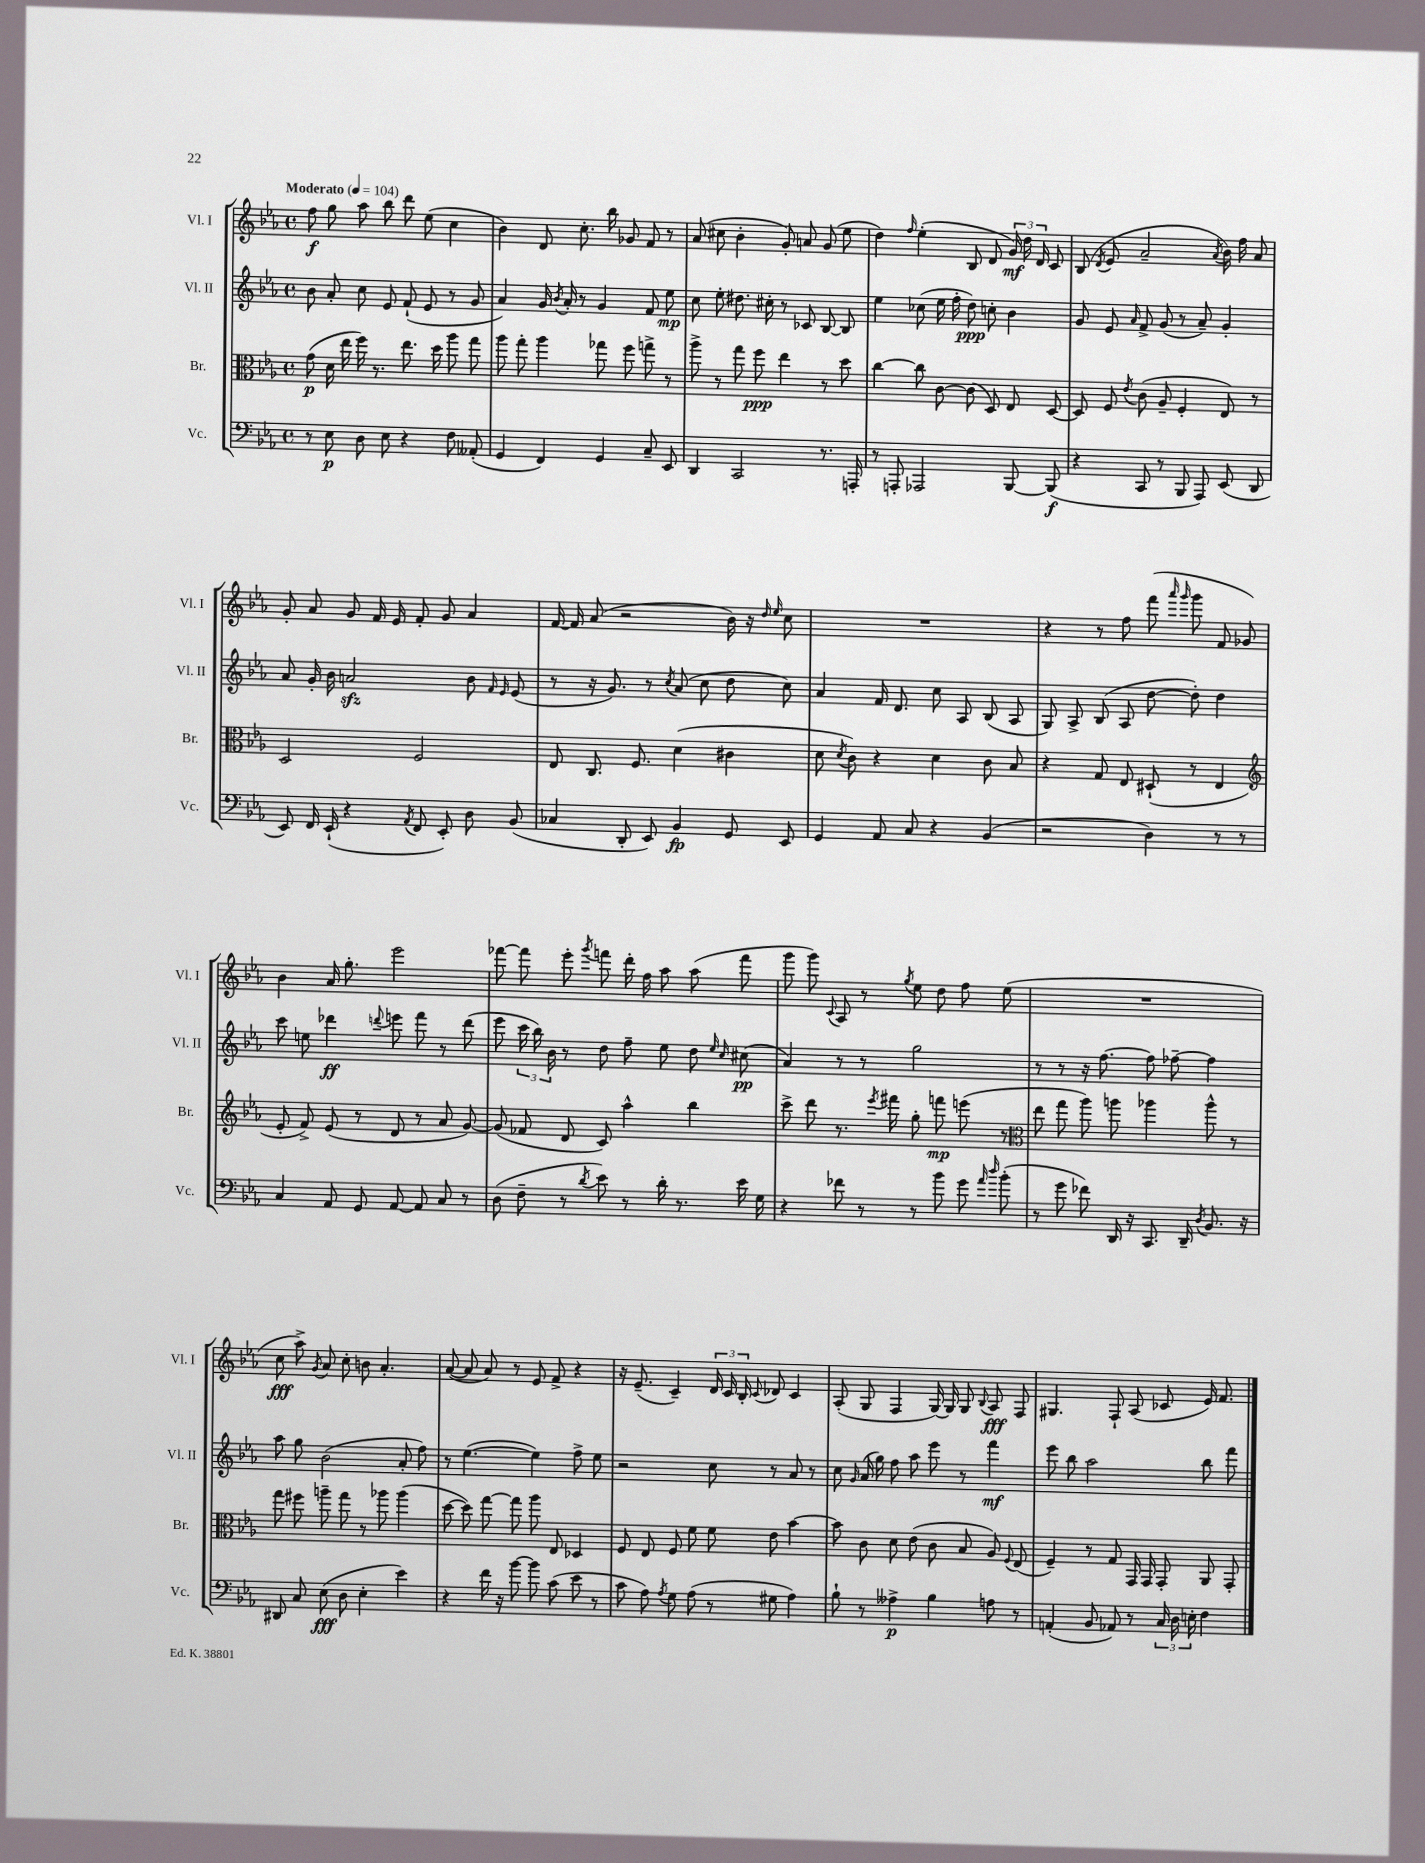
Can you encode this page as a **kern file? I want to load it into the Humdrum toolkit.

**kern	**kern	**kern	**kern
*staff4	*staff3	*staff2	*staff1
*clefF4	*clefC3	*clefG2	*clefG2
*k[b-e-a-]	*k[b-e-a-]	*k[b-e-a-]	*k[b-e-a-]
*M4/4	*M4/4	*M4/4	*M4/4
*met(c)	*met(c)	*met(c)	*met(c)
*MM104	*MM104	*MM104	*MM104
8r	(8g\	8b-\	8ff\
8E-\	16d\	8a-'/	8gg\
.	16ee-\	.	.
8D\	16ff\)	8cc\	8aa-\
.	8.r	.	.
8E-\	.	8e-/	8bb-\
4r	8.ee-\	(8f`/	8ddd\
.	.	8e-/	(8ee-\
.	16dd\	.	.
8F\	8aa-\	8r	4cc\
(8AA--'/	8gg\	8g/	.
=	=	=	=
4GG/	8aa-\	4a-/)	4b-\)
.	8gg'\	.	.
4FF/)	4aa-\	16g/	8d/
.	.	8qb-/	.
.	.	16a-'/	.
.	.	8r	8.cc'\
4GG/	8gg-\	4g/	.
.	.	.	16bb-\
.	8ff\	.	8g-/
8C~/	8gg^\	8f/	8f/
8EE-/	8r	8ee-\	8r
=	=	=	=
4DD/	8aa-^\	8cc\	(8a-/
.	8r	8ee-'\	8cc#\
2CC/	8gg\	8.dd#\	4b-'\
.	8ff\	.	.
.	.	16cc#'\	.
.	4ee-\	8r	8g'/)
.	.	8c-/	8a/
8.r	8r	[8B-/	(8g/
.	8dd\	8B-/]	8ee-\
16AAA'/	.	.	.
=	=	=	=
8r	[4cc\	4ee-\	4dd\)
8AAA'/	.	.	.
.	.	.	16qqff/
2AAA-/	8cc\]	(8cc-\	(4ee-'\
.	[8c\	16ee-\	.
.	.	16ff'\	.
.	(8c\]	8dd\)	8B-/
.	8D/)	8cc'\	8d/
[8BBB-/	8E-/	4b-\	24g/)
.	.	.	24dd\
.	.	.	24d/
(8BBB-/]	[8D/	.	8c/
=	=	=	=
4r	8D/]	8g/	(8B-/
.	.	.	8qd/
.	8F/	8e-/	8e-/
.	8qe-/	16qqa-/	.
8CC/	(8c\	8f^/	2a-~/
8r	8A-~/	(8g/	.
8BBB-/	4F'/	8r	.
8AAA-/)	.	8a-~/)	.
.	.	.	8qa-/
(8EE-/	8E-/)	4g'/	16b-\)
.	.	.	16ff\
8DD/	8r	.	8a-/
=	=	=	=
8EE-/)	2D/	8a-/	8g'/
16FF/	.	16g'/	8a-/
(16EE-`/	.	16b-\	.
4r	.	2a/	8g/
.	.	.	16f/
.	.	.	16e-/
8qAA-/	.	.	.
8FF/	2F/	.	8f'/
8EE-'/)	.	.	8g/
8D\	.	8b-\	4a-/
.	.	16qqf/	.
.	.	16qqe-/	.
(8BB-/	.	(8e-/	.
=	=	=	=
4C-/	8E-/	8r	[16f/
.	.	.	16f/]
.	8.C/	16r	(8a-/
.	.	8.g/)	.
8DD'/	.	.	2r
.	8.F/	.	.
8EE-/)	.	8r	.
.	.	8qcc/	.
4BB-/	(4d\	(8a-/	.
.	.	8cc\	.
8GG/	4c#\	8dd\	16b-\)
.	.	.	16r
.	.	.	16qqdd/
.	.	.	16qqee-/
8EE-/	.	8cc\)	8cc\
=	=	=	=
4GG/	8d\	4a-/	1r
.	8qd/	.	.
.	8c\)	.	.
8AA-/	4r	16f/	.
.	.	8.d/	.
8C/	.	.	.
4r	4d\	8cc\	.
.	.	8A-/	.
(4BB-/	8c\	(8B-/	.
.	8B-/	8A-/	.
=	=	=	=
2r	4r	8G/)	4r
.	.	8A-^/	.
.	8G/	(8B-/	8r
.	8E-/	8A-/	8ff\
4D\)	(8D#`/	[8dd\	(8fff\
.	.	.	16qqaaa-/
.	.	.	16qqggg/
.	8r	8dd'\])	8ggg\
8r	4E-/	4dd\	8f/
8r	.	.	8g-/)
=	=	=	=
*	*clefG2	*	*
4C/	8e-'/	8ccc\	4b-\
.	8f^/)	8ee\	.
8AA-/	(8e-/	4ddd-\	16a-/
.	.	.	8.gg'\
8GG/	8r	.	.
.	.	8qqddd/	.
[8AA-/	8d/	8eee\	2eee-\
8AA-/]	8r	8fff\	.
8C/	8a-/	8r	.
8r	[8g/)	(8ddd\	.
=	=	=	=
(8D\	(8g/]	8eee-\	[8fff-\
8F~\	8f-/	24ccc\	8fff-\]
.	.	24bb-\)	.
.	.	24b-\	.
8r	8d/	8r	8eee-'\
8qd/	.	.	8qggg/
8e-\)	8c/)	8dd\	8fff\
8r	4aa-^^\	8ff~\	16ddd'\
.	.	.	16ff\
16d'\	.	8ee-\	8aa-\
8.r	.	.	.
.	4bb-\	8dd\	(8aa-\
.	.	16qqee-/	.
.	.	16qqcc/	.
16e-\	.	(8cc#\	8fff\
16G\	.	.	.
=	=	=	=
4r	8ccc^\	4a-/)	8ggg\
.	8ddd\	.	8ggg\)
.	.	.	8qqc/
8f-\	8.r	8r	8A-/
8r	.	8r	8r
.	8qeee-/	.	.
.	16fff#\	.	.
.	.	.	8qgg/
8r	8gg'\	2gg\	8ee-\
8b-\	8fff\	.	8dd\
8g\	(8eee\	.	8ff\
16qqa-/	.	.	.
16qqdd/	.	.	.
(8b-'\	8r	.	(8ee-\
=	=	=	=
*	*clefC3	*	*
8r	8ee-\	8r	1r
8g\	8gg\	8r	.
8f-\)	8aa-\)	16r	.
.	.	[8.ff\	.
16DD/	8aa\	.	.
16r	.	.	.
8.CC/	4aa-\	8ff\]	.
.	.	[8ff-~\	.
16DD~/	.	.	.
8qD/	.	.	.
8.BB-/	8aa-^^\	4ff-\]	.
.	8r	.	.
16r	.	.	.
=	=	=	=
8DD#/	8gg\	8aa-\	8cc\
8C/	8ff#\	8gg\	8aa-^\)
.	.	.	8qg/
(8E-\	8aa~\	(2b-\	8a-/
8D\	8gg\	.	8cc'\
4E-'\	8r	.	8b\
.	8aa-\	.	4.a-'/
4e-\)	(4aa-\	8a-'/	.
.	.	8ff\)	.
=	=	=	=
4r	[8dd\	8r	([8a-/
.	8dd\])	([4.ee-\	8a-/]
16f\	[8gg\	.	8a-/)
16r	.	.	.
[8b-\	8gg\]	.	8r
8b-\]	8aa-\	4ee-\])	8e-/
(8c\	8E-/	.	8f^/
8e-\	4D-/	8ff^\	4r
8r	.	8ee-\	.
=	=	=	=
8c\	8F/	2r	16r
.	.	.	(8.e-~/
8A-\)	8E-/	.	.
8qA-/	.	.	.
8G\	8F/	.	4c~/)
(8A-\	8f\	.	.
8r	8f\	8cc\	24d/
.	.	.	24c/
.	.	.	24B-'/
.	.	.	8qqc/
8G#\	8e-\	8r	8d-/
4A-\)	[4b-\	8a-/	4c/
.	.	8r	.
=	=	=	=
8B-`\	8b-\]	8cc\	(8A-'/
.	.	16qqg/	.
8r	8c\	(16a-/	8G/
.	.	16gg\)	.
4A--^\	8d\	8ff\	4F/
.	(8e-\	8aa-\	.
4B-\	8c\	8eee-\	[16G/)
.	.	.	16G/]
.	8B-/	8r	8G/
.	.	.	8qqB-/
8A\	8A-/)	4fff\	8A-/
.	8qqF/	.	.
8r	(8E-/	.	8F/
=	=	=	=
(4AA'/	4F~/)	8eee-\	4.G#/
.	.	8bb-\	.
8BB-/	8r	2aa-\	.
8AA-/)	8G/	.	8F`/
8r	16GG/	.	(8A-/
.	16GG/	.	.
24C/	8GG'/	.	8c-/
24D\	.	.	.
24E'\	.	.	.
4F\	8AA-/	8bb-\	16e-/)
.	.	.	8.f/
.	8GG'/	8fff\	.
==	==	==	==
*-	*-	*-	*-
